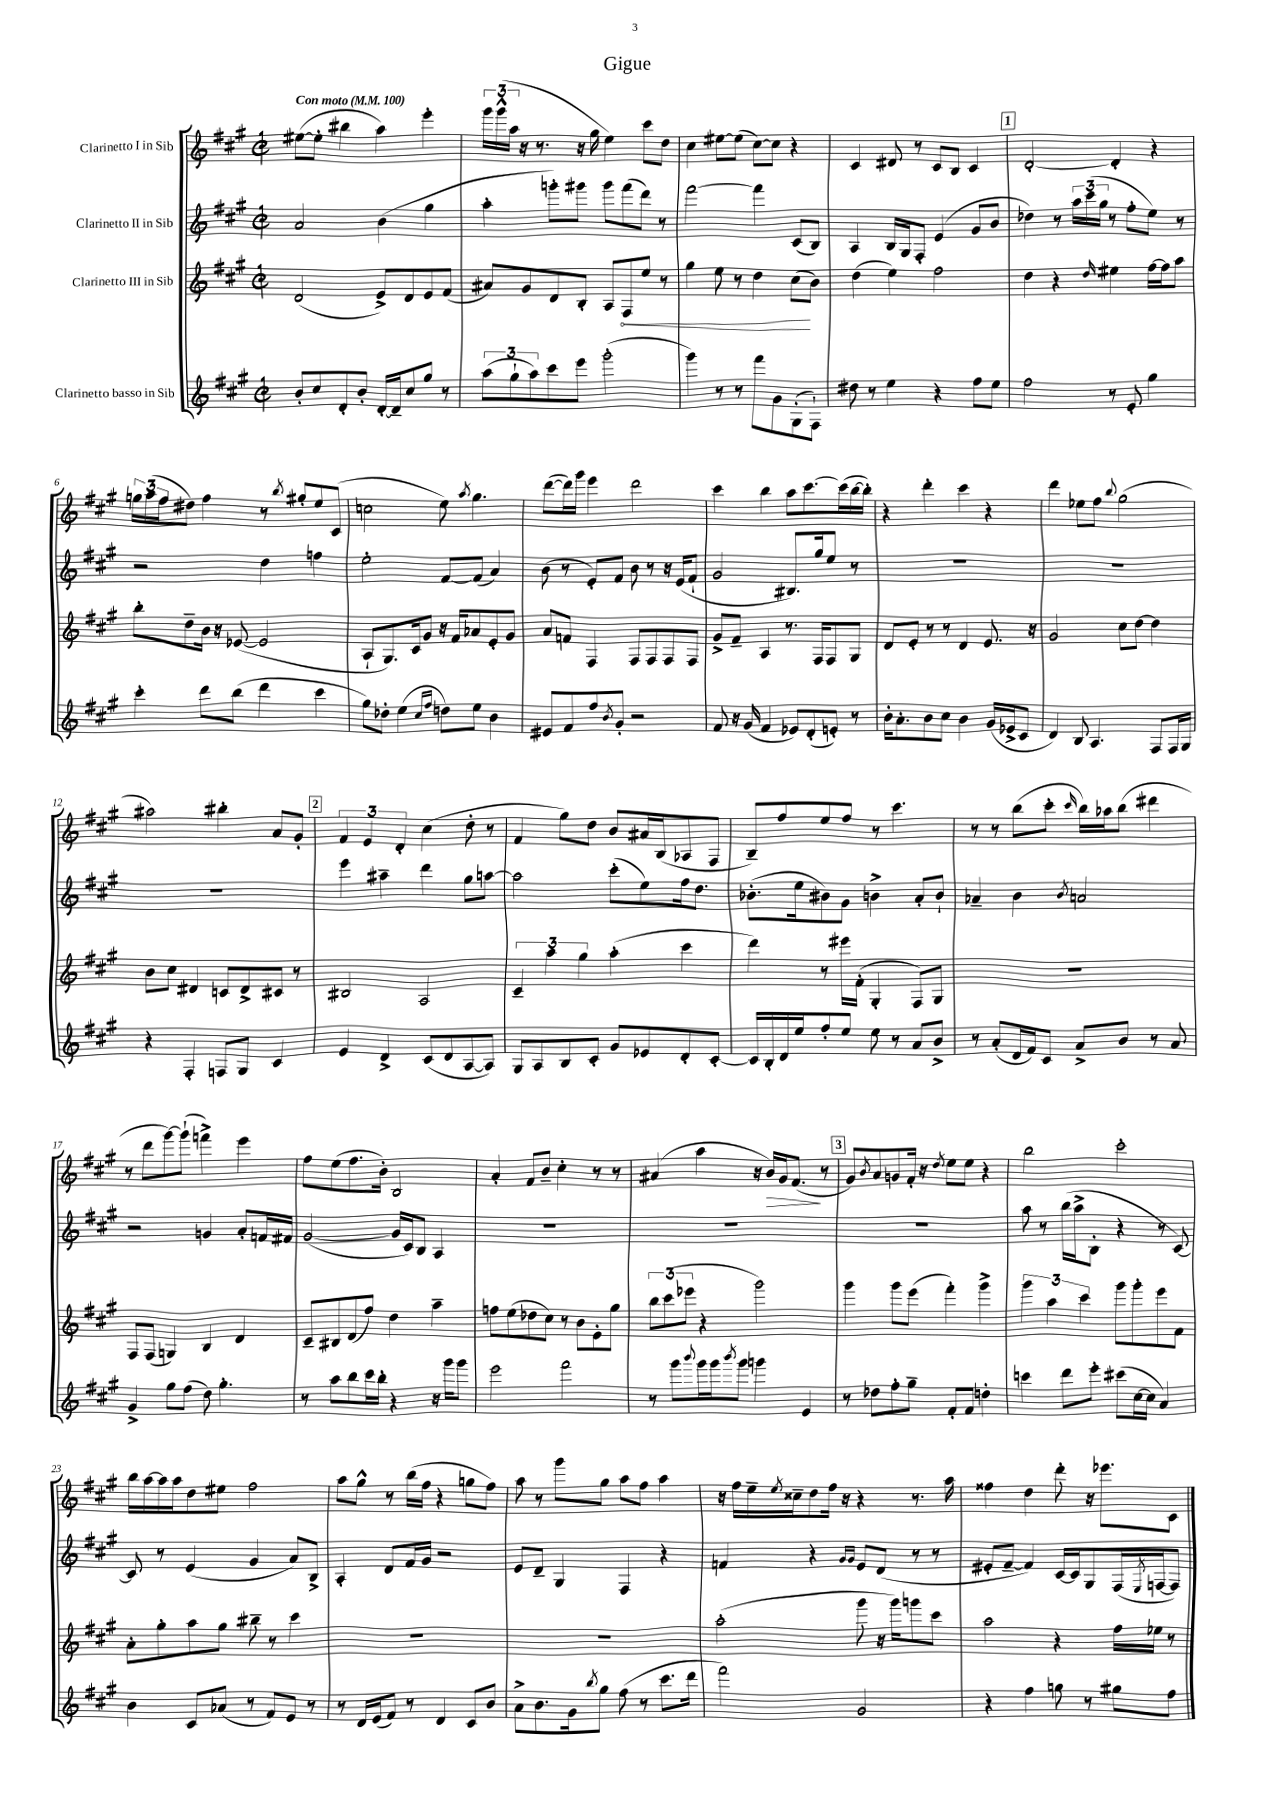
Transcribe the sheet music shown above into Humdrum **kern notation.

**kern	**kern	**kern	**kern
*staff4	*staff3	*staff2	*staff1
*clefG2	*clefG2	*clefG2	*clefG2
*k[f#c#g#]	*k[f#c#g#]	*k[f#c#g#]	*k[f#c#g#]
*M2/2	*M2/2	*M2/2	*M2/2
*met(c|)	*met(c|)	*met(c|)	*met(c|)
*MM100	*MM100	*MM100	*MM100
8b'	(2d	2a	([8ee#
8cc#	.	.	8ee#']
8d'	.	.	4bb#
8b'	.	.	.
[16d'	8e^)	(4b	4aa)
16d~]	.	.	.
8cc#	8d	.	.
8gg#	8e	4gg#	4eee'
8r	(8f#	.	.
=	=	=	=
(12aa	8a#)	4aa'	24ggg#
.	.	.	(24ggg#^^
12gg#`	.	.	24aa
.	8g#	.	16r
12aa)	.	.	.
.	.	.	8.r
8ccc#	8d	8ggg')	.
8eee	8B'	8ggg#	16r
.	.	.	16gg#
(2ggg#'	8A	8ggg#	4ee)
.	8F#	(8fff#	.
.	8ee	8ddd)	8ccc#
.	8r	8r	8dd
=	=	=	=
4ggg#)	4gg#	[2fff#	4cc#
8r	8ee	.	[8ee#
8r	8r	.	(8ee#]
8fff#	4dd	4fff#]	[8cc#)
8g#	.	.	8cc#]
(8G#'	(8cc#	(8c#	4r
8F#`)	8b)	8B)	.
=	=	=	=
8dd#	(4dd	4A	4c#
8r	.	.	.
4ee	4ee)	16B	8d#
.	.	16G#	.
.	.	8F#'	8r
4r	2ff#	(4e	8c#
.	.	.	8B
8ff#	.	8g#	4c#
8ee	.	8b	.
=	=	=	=
2ff#	4dd	4dd-)	[2d'
.	4r	8r	.
.	.	24aa	.
.	.	(24ccc#	.
.	.	24gg#	.
.	16qqdd	.	.
8r	4ee#	8r	4d']
8e'	.	8ff#'	.
4gg#	[16ff#	8ee)	4r
.	16ff#]	.	.
.	8aa	8r	.
=	=	=	=
4ccc#'	8bb'	2r	24gg
.	.	.	(24aa
.	.	.	24ff#
.	8dd~	.	8dd#)
8ddd	16b	.	4ff#
.	16r	.	.
(8bb	([8e-	.	.
4ddd	2e-]	4dd	8r
.	.	.	8qbb
.	.	.	8gg#'
4ccc#	.	4ff	8ee
.	.	.	(8c#
=	=	=	=
8gg#)	8A`	2ee'	2cc
8dd-'	8.G#)	.	.
(4ee	.	.	.
.	16c#	.	.
.	8g#	.	.
16qqcc#	.	.	.
16qqff#	.	.	.
8dd)	16r	[8f#	8ee)
.	16f#	.	.
.	.	.	8qaa
8ee	8a-	(8f#]	4.gg#
4b	8e'	4a)	.
.	8g#	.	.
=	=	=	=
8e#	8a	(8b	([8ddd
8f#	8f	8r	16ddd])
.	.	.	16ggg#
8ff#	4F#	8e')	4eee
8qb	.	.	.
8g#'	.	8f#	.
2r	8F#	8b	2ddd
.	8F#	8r	.
.	8F#	16r	.
.	.	(16e	.
.	8F#	8f#`	.
=	=	=	=
8f#	8g#^	2g#	4ccc#
16r	8f#~	.	.
(16g#	.	.	.
4f#	4A	.	4bb
8e-)	8.r	8.B#)	8aa
(8d'	.	.	[8.ccc#
.	16F#	16gg#	.
8e')	8F#	8ee	.
.	.	.	(16ccc#]
8r	8G#	8r	[16bb
.	.	.	16bb'])
=	=	=	=
16b'	8d	1r	4r
8.a'	.	.	.
.	8e'	.	.
8b	8r	.	4ddd'
8cc#	8r	.	.
4b	4d	.	4ccc#
(16g#	8.e	.	4r
16e-^	.	.	.
8c#	.	.	.
.	16r	.	.
=	=	=	=
4d)	2g#	1r	4ddd
8B	.	.	8ee-
4.A	.	.	8ff#
.	.	.	8qqbb
.	8cc#	.	(2gg#
.	[8dd	.	.
8F#	4dd]	.	.
16F#	.	.	.
16G#	.	.	.
=	=	=	=
4r	8b	1r	2aa#)
.	8cc#	.	.
4F#'	4d#	.	.
8F	8c	.	4bb#'
8G#	8d#^	.	.
4c#	8c#	.	8a
.	8r	.	8g#'
=	=	=	=
4e	2B#	4eee	6f#
.	.	.	6e
4d^	.	4aa#~	.
.	.	.	6d'
(8c#	2A	4ddd	(4cc#
8d	.	.	.
[8A	.	8gg#	8dd'
8A])	.	[8aa	8r
=	=	=	=
8G#	6c#~	2aa]	4f#
8A	.	.	.
.	6aa	.	.
8B	.	.	8gg#)
.	6gg#	.	.
8c#'	.	.	8dd
8g#	(4aa'	(8ccc#'	8b
8e-	.	8ee)	16a#
.	.	.	(16B
8d'	4ccc#	16ff#	8A-
.	.	8.dd	.
[8c#'	.	.	8F#
=	=	=	=
16c#]	4ddd)	(8.b-'	8B~)
16B'	.	.	.
16d	.	.	8ff#
16ee	.	16ee	.
8ff#'	8r	8b#)	8ee
8ee	16eee#	8g#	8ff#
.	(16f#'	.	.
8ee	4G#'	4b^	8r
8r	.	.	4.ccc#
8a	8F#)	8a'	.
8b^	8G#	8b`	.
=	=	=	=
8r	1r	4a-~	8r
(8a'	.	.	8r
16d	.	4b	(8bb
16f#)	.	.	.
8c#	.	.	8ccc#'
.	.	8qb	16qqccc#
8a^	.	2a	16bb)
.	.	.	16aa-
8b	.	.	(8bb
8r	.	.	4ddd#
8a	.	.	.
=	=	=	=
4g#^	8F#	2r	8r
.	(8F#	.	8ddd
8gg#	4G)	.	[8ggg#)
(8ff#	.	.	(8ggg#`]
8dd)	4B	4g	4fff^)
4.gg#'	.	.	.
.	4d	8a'	4eee
.	.	16f	.
.	.	16f#	.
=	=	=	=
8r	8c#~	([2g#	8ff#
8aa	8B#	.	(8ee
8bb	(8d	.	8.ff#
16ccc#	8ff#)	.	.
16bb'	.	.	16b')
4r	4dd	16g#]	2B
.	.	16c#)	.
.	.	8B	.
16r	4aa~	4A	.
16ggg#	.	.	.
8ggg#	.	.	.
=	=	=	=
2eee	8ff	1r	4a'
.	(8ee	.	.
.	8dd-	.	8f#
.	8cc#)	.	8b~
2fff#	8r	.	4cc#'
.	8b	.	.
.	8e'	.	8r
.	8gg#	.	8r
=	=	=	=
8r	12bb	1r	(4a#
.	(12ccc#	.	.
8ggg#	.	.	.
.	12eee-	.	.
8qqbbb	.	.	.
16ggg#	4r	.	4aa
16ggg#	.	.	.
8qbbb	.	.	.
8ggg#	.	.	.
4ggg	2ggg#)	.	16r
.	.	.	16b)
.	.	.	16g#
.	.	.	(8.f#
4e	.	.	.
.	.	.	8r
=	=	=	=
8r	4ggg#	1r	8g#)
.	.	.	8qb
8dd-	.	.	8a
8ff#'	8ggg#	.	8g
8gg#~	(8eee	.	16f#'
.	.	.	16r
.	.	.	8qdd
8f#'	4fff#')	.	8ee
8f#	.	.	8ee
4dd'	4ggg#^	.	4r
=	=	=	=
4ccc	6ggg#	8aa	2bb
.	.	8r	.
.	6aa	.	.
8ddd	.	(16bb	.
.	.	16aa^	.
.	6ccc#	.	.
8eee'	.	8B'	.
(8ccc#	8ggg#	4r	2ccc#'
[16cc#	8ggg#'	.	.
16cc#]	.	.	.
4a)	8eee	8r	.
.	8f#	[8c#)	.
=	=	=	=
4b	8a'	8c#]	16bb
.	.	.	[16aa
.	8gg#'	8r	16aa]
.	.	.	16aa
8c#	8aa	(4e	8dd
(8a-	8gg#	.	8ee#
8r	8bb#~	4g#	2ff#
8f#)	8r	.	.
8e	4ccc#	8a)	.
8r	.	8B^	.
=	=	=	=
8r	1r	4A'	8aa
16d	.	.	8gg#^^
(16e	.	.	.
8f#)	.	8d	8r
8r	.	16f#	(16bb
.	.	16g#	16ff#
4d	.	2r	4r
8c#	.	.	8gg
8b	.	.	8ff#)
=	=	=	=
8a^	1r	8e	8aa
8.b	.	8d~	8r
.	.	4G#	8ggg#
16g#	.	.	.
8qbb	.	.	.
8gg#	.	.	8gg#
(8ff#	.	4F#	8aa
8r	.	.	8ff#
8.ccc#	.	4r	4aa
16ddd	.	.	.
=	=	=	=
2fff#)	(2aa'	4f	16r
.	.	.	16ff#
.	.	.	16ee~
.	.	.	8qee
.	.	.	16cc##~
.	.	4r	8dd
.	.	.	16ff#
.	.	.	16r
.	.	16qqg#	.
.	.	16qqg#	.
2g#	8ggg#	8e	4r
.	16r	(8d	.
.	16ggg#)	.	.
.	8ggg	8r	8.r
.	8ccc#	8r	.
.	.	.	16aa
=	=	=	=
4r	2aa	8e#'	4ff##
.	.	[8f#~	.
4ff#	.	4f#])	4dd
8gg	4r	[16c#	8ddd'
.	.	16c#]	.
8r	.	8G#	16r
.	.	.	8.eee-
8gg#	16ff#	(16F#	.
.	.	8qE	.
.	16ee-	[16F	.
8ff#	8r	8F])	8c#
==	==	==	==
*-	*-	*-	*-
